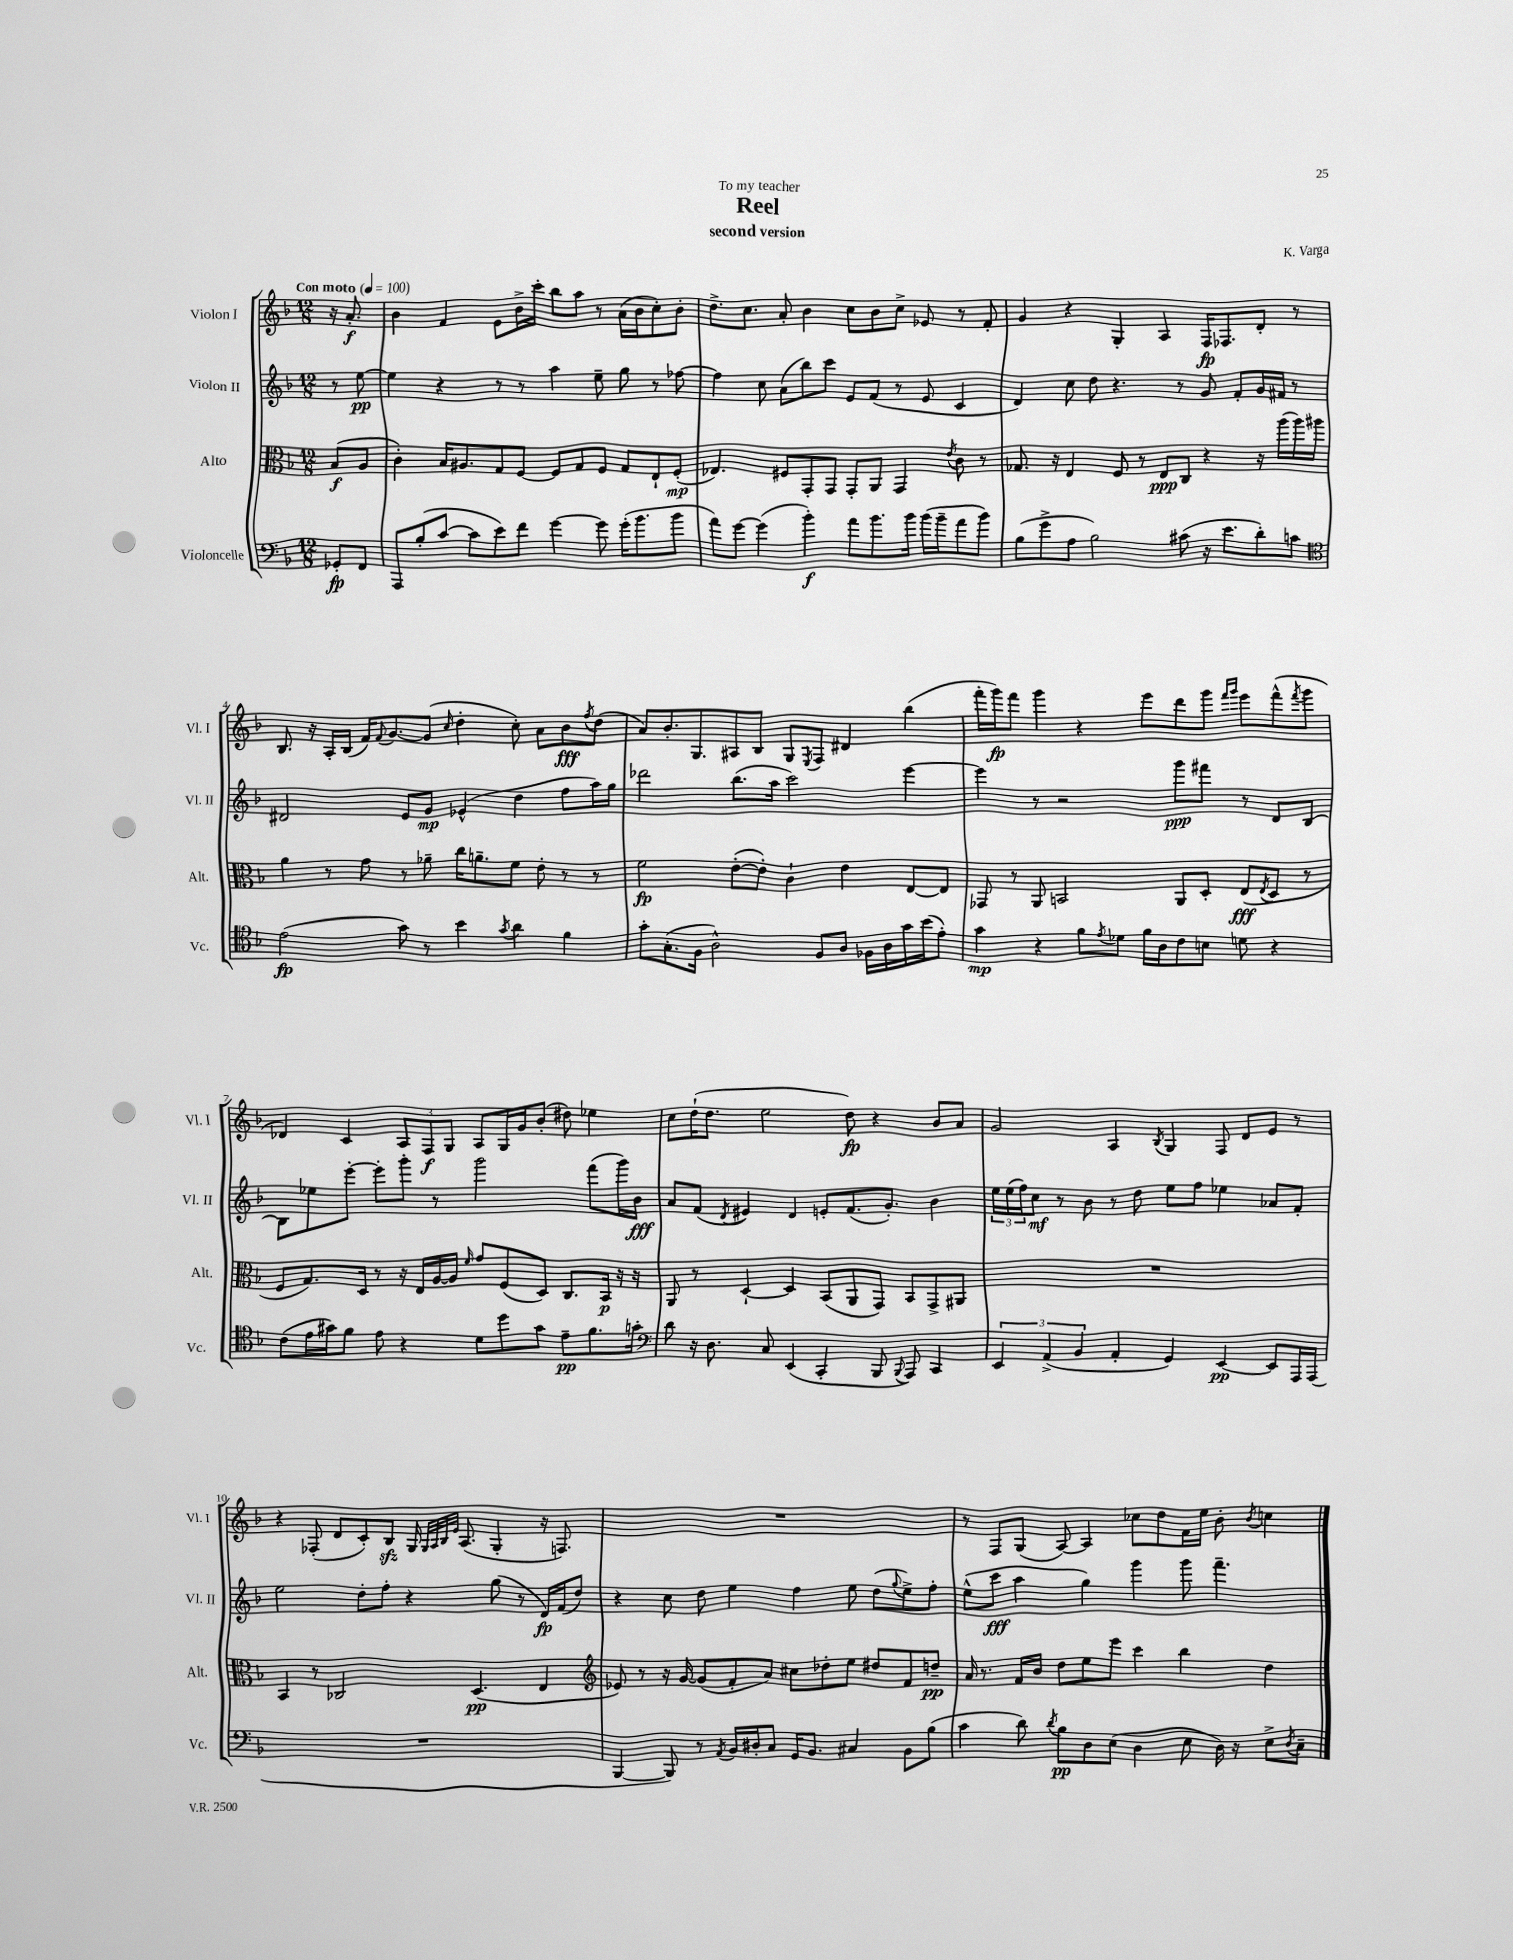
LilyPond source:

\header { title = "Reel" composer = "K. Varga" subtitle = "second version" dedication = "To my teacher" }
<<
\new StaffGroup <<
\new Staff = "s0" \with { instrumentName = "Violon I" shortInstrumentName = "Vl. I" } {
    \clef treble \key f \major \numericTimeSignature \time 12/8 \partial 4 \tempo "Con moto" 4 = 100
    r16 a'8.-.\f |
    bes'4 f'4 e'8 bes'16-> c'''16-. bes''8 a''8 r8 a'16( bes'16 c''8-.) bes'8-. |
    d''8.-> c''8. a'8-. bes'4 c''8 bes'8 c''8-> ees'8 r8 f'8-. |
    g'4 r4 g4-. a4 f16\fp fes8. d'8-. r8 |
    bes8. r16 a16-. bes16( f'16) \appoggiatura { f'8 } g'8.~ g'8( \grace { c''16 } d''4-. c''8-.) a'8 bes'8\fff \acciaccatura { f''8 } d''8( |
    a'8) bes'8.-. g8. ais8 bes8 g8 \acciaccatura { e8 } f8 dis'4 bes''4( |
    f'''16-. g'''16\fp) f'''8 g'''4 r4 e'''8 d'''8 g'''8 \grace { f'''16 g'''16 } e'''8 f'''8-^( \acciaccatura { f'''8 } g'''8 |
    des'4) c'4 \tuplet 3/2 { a8 f8\f g8 } a8 g16 g'16 bes'8-.( dis''8) ees''4 |
    c''8 d''16-!( d''8. e''2 d''8\fp) r4 bes'8 a'8 |
    g'2 a4 \acciaccatura { bes8 } g4 f8 d'8 e'8 r8 |
    r4 fes8-.( d'8 c'8-.) bes8\sfz g16 \grace { g32 a32 bes32 e'32 } a8.( g4-. r16 f8.) |
    R1. |
    r8 f8 g8( a8~) a4 ces''8 d''8 f'16 e''16 bes'8-. \acciaccatura { bes'8 } c''4 \bar "|." |
}
\new Staff = "s1" \with { instrumentName = "Violon II" shortInstrumentName = "Vl. II" } {
    \clef treble \key f \major \numericTimeSignature \time 12/8 \partial 4
    r8 e''8~\pp |
    e''4 r4 r8 r8 a''4 e''8-- g''8 r8 fes''8~ |
    fes''4 c''8 a'8( bes''8) c'''8 e'8 f'8( r8 e'8 c'4 |
    d'4) c''8 d''8 r4. r8 g'8 f'8-. g'16 fis'16 r8 |
    dis'2 e'8 g'8\mp ees'4-^( d''4 f''8 a''16) g''16 |
    des'''2 bes''8.( a''16 c'''2) e'''4~ |
    e'''4 r8 r2 g'''8\ppp fis'''8 r8 d'8 bes8~ |
    bes8 ees''8 e'''8~-. e'''8-. g'''8-. r8 g'''2 f'''8( g'''16) bes'16\fff |
    a'8 f'8( \acciaccatura { d'8 } eis'4) d'4 e'8-. f'8.( g'8.-.) bes'4 |
    \tuplet 3/2 { e''16 e''16( f''16) } c''8\mf r8 bes'8 r8 d''8 e''8 f''8 ees''4 aes'8 f'8-. |
    e''2 d''8-. f''8-. r4 g''8( r8 d'16\fp) f'16( d''8) |
    r4 c''8 d''8 e''4 f''4 e''8 d''8( \appoggiatura { g''8 } e''8->) f''8-. |
    e''8-^( c'''8\fff a''4 g''4) g'''4 g'''8 f'''4.-- \bar "|." |
}
\new Staff = "s2" \with { instrumentName = "Alto" shortInstrumentName = "Alt." } {
    \clef alto \key f \major \numericTimeSignature \time 12/8 \partial 4
    bes8\f( a8 |
    c'4-.) bes16 ais8. g8 f8~ f8 g8 f8 g8 e8-! f8-.\mp( |
    ees4.) fis8 g,8-. g,8 g,8-. a,8 g,4 \acciaccatura { e'8 } c'8 r8 |
    ges8. r16 e4 f8 r8 e8\ppp c8 r4 r16 a''16( a''16) ais''16 |
    a'4 r8 g'8 r8 aes'8-- c''16 a'8.-- f'8 e'8-. r8 r8 |
    f'2\fp e'8~-.( e'8-.) c'4-! e'4 e8~ e8 |
    ges,8 r8 a,8 b,2 a,8 d8-. e8\fff( \acciaccatura { e8 } d8 r8 |
    f8 g8.) d16 r8 r16 e16 a16~ a16 \grace { f'16 } g'8 f8( d8) c8. bes,16\p r16 r16 |
    a,8 r8 d4~-! d4 bes,8( a,8 g,8) bes,8 g,8-> ais,8 |
    R1. |
    bes,4 r8 ces2 d4.\pp( e4 |
    \clef treble ees'8) r8 r16 g'16~ g'8( f'8-. a'8) cis''8 des''8-. e''8 dis''8 f'8 d''8--\pp |
    a'16 r8. f'16 bes'16 d''8 e''8 e'''8 c'''4 bes''4 d''4 \bar "|." |
}
\new Staff = "s3" \with { instrumentName = "Violoncelle" shortInstrumentName = "Vc." } {
    \clef bass \key f \major \numericTimeSignature \time 12/8 \partial 4
    ges,8-.\fp f,8 |
    a,,8 bes8-.( c'8~ c'8 e'8) f'8 g'4~ g'8 g'16-.( bes'8. bes'8 |
    a'8) g'8~ g'4( bes'4-.\f) a'8 bes'8. bes'16 bes'16( bes'16-- a'8 bes'8) |
    bes8( g'8-> a8 bes2) cis'8( r16 e'8. d'8-.) c'8 |
    \clef tenor e'2\fp( g'8) r8 bes'4 \acciaccatura { g'8 } a'4 f'4 |
    g'8-. g8.-.( f16 a2-^) f8 a8 fes16 a16 g'16 bes'16( e'8-.) |
    g'4\mp r4 f'8 \acciaccatura { e'8 } des'8 f'16 a16 c'8 b8 d'8 r4 |
    c'8( e'16 gis'16) f'8 e'8 r4 d'8 d''8 gis'8 e'8--\pp f'8. g'16-. |
    \clef bass d'8 r16 d8. c8 e,4( c,4-. bes,,8 \appoggiatura { bes,,8 } a,,8) c,4 |
    \tuplet 3/2 { e,4 a,4->( bes,4 } a,4-. g,4) e,4~\pp e,8 a,,16 a,,16( |
    R1. |
    bes,,4~ bes,,8) r8 \acciaccatura { a,8 } bes,16 dis16-. c8 g,16 bes,8. cis4 bes,8 bes8( |
    c'4 d'8) \acciaccatura { d'8 } bes8\pp d8 e8( d4 e8 d16) r16 e8-> \acciaccatura { d8 } c8-- \bar "|." |
}
>>
>>
